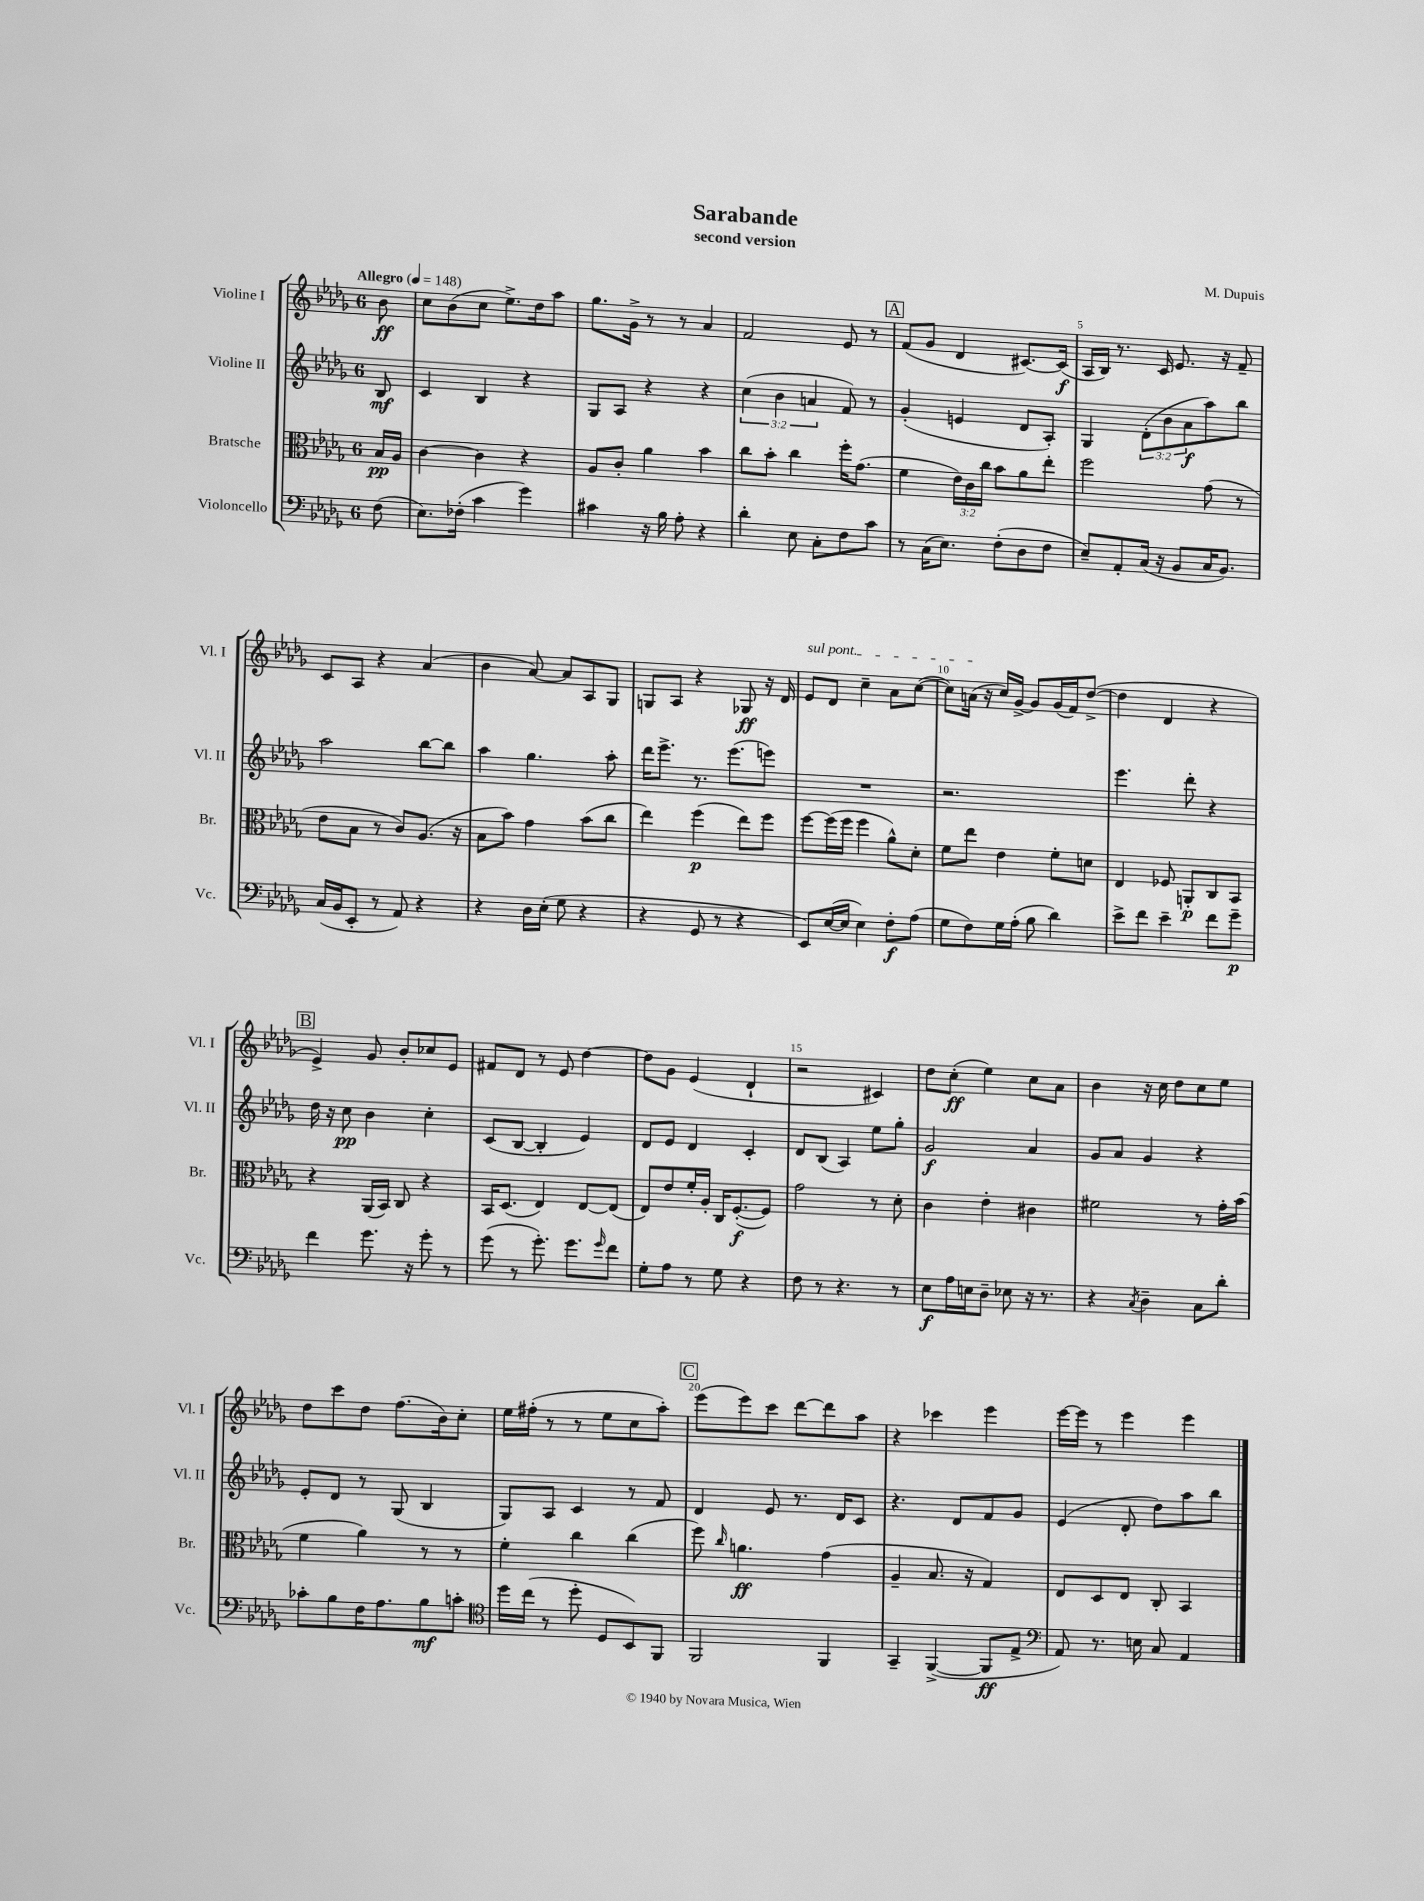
\header { title = "Sarabande" composer = "M. Dupuis" subtitle = "second version" }
<<
\new StaffGroup <<
\new Staff = "s0" \with { instrumentName = "Violine I" shortInstrumentName = "Vl. I" } {
    \clef treble \key des \major \once \override Staff.TimeSignature.style = #'single-digit \time 6/8 \partial 8 \tempo "Allegro" 4 = 148
    bes'8\ff |
    c''8 bes'8( c''8 ees''8.->) des''16 aes''8 |
    ges''8. ges'16-> r8 r8 aes'4 |
    f'2 ees'8 r8 |
    \mark \markup { \box "A" } f'8( ges'8 des'4 cis'8.~) cis'16\f( |
    aes16 bes16) r8. c'16 ees'8. r16 f'8-- |
    c'8 aes8 r4 aes'4( |
    bes'4 aes'8~) aes'8 aes8 ges8 |
    g8 aes8 r4 ges8\ff r16 des'16 |
    \once \override TextSpanner.bound-details.left.text = \markup { \italic "sul pont." } ees'8\startTextSpan des'8 c''4-- aes'8 c''8~( |
    c''8) a'16\stopTextSpan( r16 c''16) ges'16~-> ges'8 ges'16( f'16) des''8~->( |
    des''4 des'4 r4 |
    \mark \markup { \box "B" } ees'4->) ges'8 bes'8-. ces''8 ees'8 |
    fis'8 des'8 r8 ees'8 des''4~ |
    des''8 ges'8 ees'4( des'4-! |
    r2 cis'4) |
    des''8 c''8-.\ff( ees''4) c''8 aes'8 |
    bes'4 r16 c''16 des''8 c''8 ees''8 |
    des''8 c'''8 des''8 f''8.( bes'16) c''8-. |
    ees''16 fis''16-.( r8 r8 ees''8 c''8 aes''8-.) |
    \mark \markup { \box "C" } ees'''8( ees'''8) c'''8 des'''8~ des'''8 aes''8 |
    r4 ces'''4 ees'''4 |
    ees'''16~ ees'''16 r8 ees'''4 ees'''4 \bar "|." |
}
\new Staff = "s1" \with { instrumentName = "Violine II" shortInstrumentName = "Vl. II" } {
    \clef treble \key des \major \once \override Staff.TimeSignature.style = #'single-digit \time 6/8 \override Staff.TupletNumber.text = #tuplet-number::calc-fraction-text \partial 8
    bes8\mf |
    c'4 bes4 r4 |
    ges8 aes8 r4 r4 |
    \tuplet 3/2 { c''4( bes'4 a'4 } f'8) r8 |
    \mark \markup { \box "A" } ges'4-.( e'4 des'8 aes8-.) |
    ges4 \tuplet 3/2 { des'8-.( bes'8 aes'8\f } aes''8) bes''8 |
    aes''2 bes''8~ bes''8 |
    aes''4 ges''4. aes''8-. |
    des'''16 ees'''8.-> r8. ees'''8.( e'''8) |
    R2. |
    r2. |
    ees'''4. des'''8-. r4 |
    \mark \markup { \box "B" } des''16 r16 c''8\pp bes'4 c''4-. |
    c'8( bes8~ bes4-. ees'4) |
    des'8 ees'8 des'4 c'4-. |
    des'8 bes8( aes4) ees''8 ges''8-. |
    ges'2\f aes'4 |
    ges'8 aes'8 ges'4 r4 |
    ees'8-. des'8 r8 ges8( bes4 |
    ges8) aes8 c'4 r8 f'8 |
    \mark \markup { \box "C" } des'4 ees'8 r8. des'16 c'8 |
    r4. des'8 f'8 ges'8 |
    ees'4( des'8-. des''8) aes''8 bes''8 \bar "|." |
}
\new Staff = "s2" \with { instrumentName = "Bratsche" shortInstrumentName = "Br." } {
    \clef alto \key des \major \once \override Staff.TimeSignature.style = #'single-digit \time 6/8 \override Staff.TupletNumber.text = #tuplet-number::calc-fraction-text \partial 8
    bes16\pp aes16 |
    c'4~ c'4 r4 |
    aes8 c'8-. aes'4 bes'4 |
    c''8 bes'8-. c''4 f''16-. ges'8.( |
    \mark \markup { \box "A" } f'4 \tuplet 3/2 { ees'16) c'16 c''16 } bes'8 aes'8 ees''8-. |
    f''2 ges'8( r8 |
    ees'8 bes8 r8 c'8) aes8.( r16 |
    bes8 bes'8) ges'4 bes'8( c''8 |
    ees''4) f''4\p( ees''8) f''8 |
    f''8~ f''16( f''16 f''4 aes'8-^) des'8-. |
    f'8 ees''8 ees'4 f'8-. d'8 |
    ees4 fes8 a,8-.\p c8 bes,8 |
    \mark \markup { \box "B" } r4 aes,16( bes,16) c8 r4 |
    bes,16 des8.( ees4) ees8~ ees8( |
    ees8) ees'8 f'16-. aes16-. c16 f8.~-.\f( f8) |
    ges'2 r8 des'8-. |
    c'4 ees'4-. cis'4 |
    fis'2 r8 ges'16-. bes'16( |
    f'4 aes'4) r8 r8 |
    f'4-. c''4 c''4( |
    \mark \markup { \box "C" } f''8) \grace { c''16 } a'4.\ff ges'4( |
    aes4-- bes8. r16 ges4) |
    ees8 des8 ees8 c8-. bes,4 \bar "|." |
}
\new Staff = "s3" \with { instrumentName = "Violoncello" shortInstrumentName = "Vc." } {
    \clef bass \key des \major \once \override Staff.TimeSignature.style = #'single-digit \time 6/8 \partial 8
    f8( |
    ees8.) fes16-.( c'4 ges'4) |
    cis'4 r16 bes16 aes8-. r4 |
    des'4-. ees8 c8-. f8 c'8 |
    \mark \markup { \box "A" } r8 c16( ees8.) f8-.( des8 f8 |
    ees8--) aes,8-. c16( r16 bes,8 c16 bes,8.) |
    c16( bes,16 ees,8-. r8 aes,8) r4 |
    r4 des16 ees16-.( ges8 r4 |
    r4 ges,8 r8 r4 |
    ees,8) ees16~( ees16 ees4) f8-.\f aes8( |
    ges8 f8) ges16 aes16-.( bes8 des'4) |
    ees'8-> f'8 ees'4-- f'8 ges'8--\p |
    \mark \markup { \box "B" } f'4 ges'8. r16 ges'8-. r8 |
    ges'8( r8 ges'8.-.) ges'8. \grace { ges'16 } f'8 |
    ges8-. aes8 r8 ges8 r4 |
    f8 r8 r4. r8 |
    ees8\f aes16 e16 des8-- ees8 r16 r8. |
    r4 \acciaccatura { c8 } des4-- c8 des'8-. |
    ces'8-. bes8 f16 aes8. bes8\mf c'8-. |
    \clef tenor des''16 c''16( r8 des''8-. des8 bes,8) f,8 |
    \mark \markup { \box "C" } f,2 f,4 |
    ges,4-- f,4~->( f,8\ff ees8-> |
    \clef bass aes,8) r8. e16 c8 aes,4 \bar "|." |
}
>>
>>
\layout { \context { \Score \override BarNumber.break-visibility = ##(#f #t #t) barNumberVisibility = #(every-nth-bar-number-visible 5) } }
